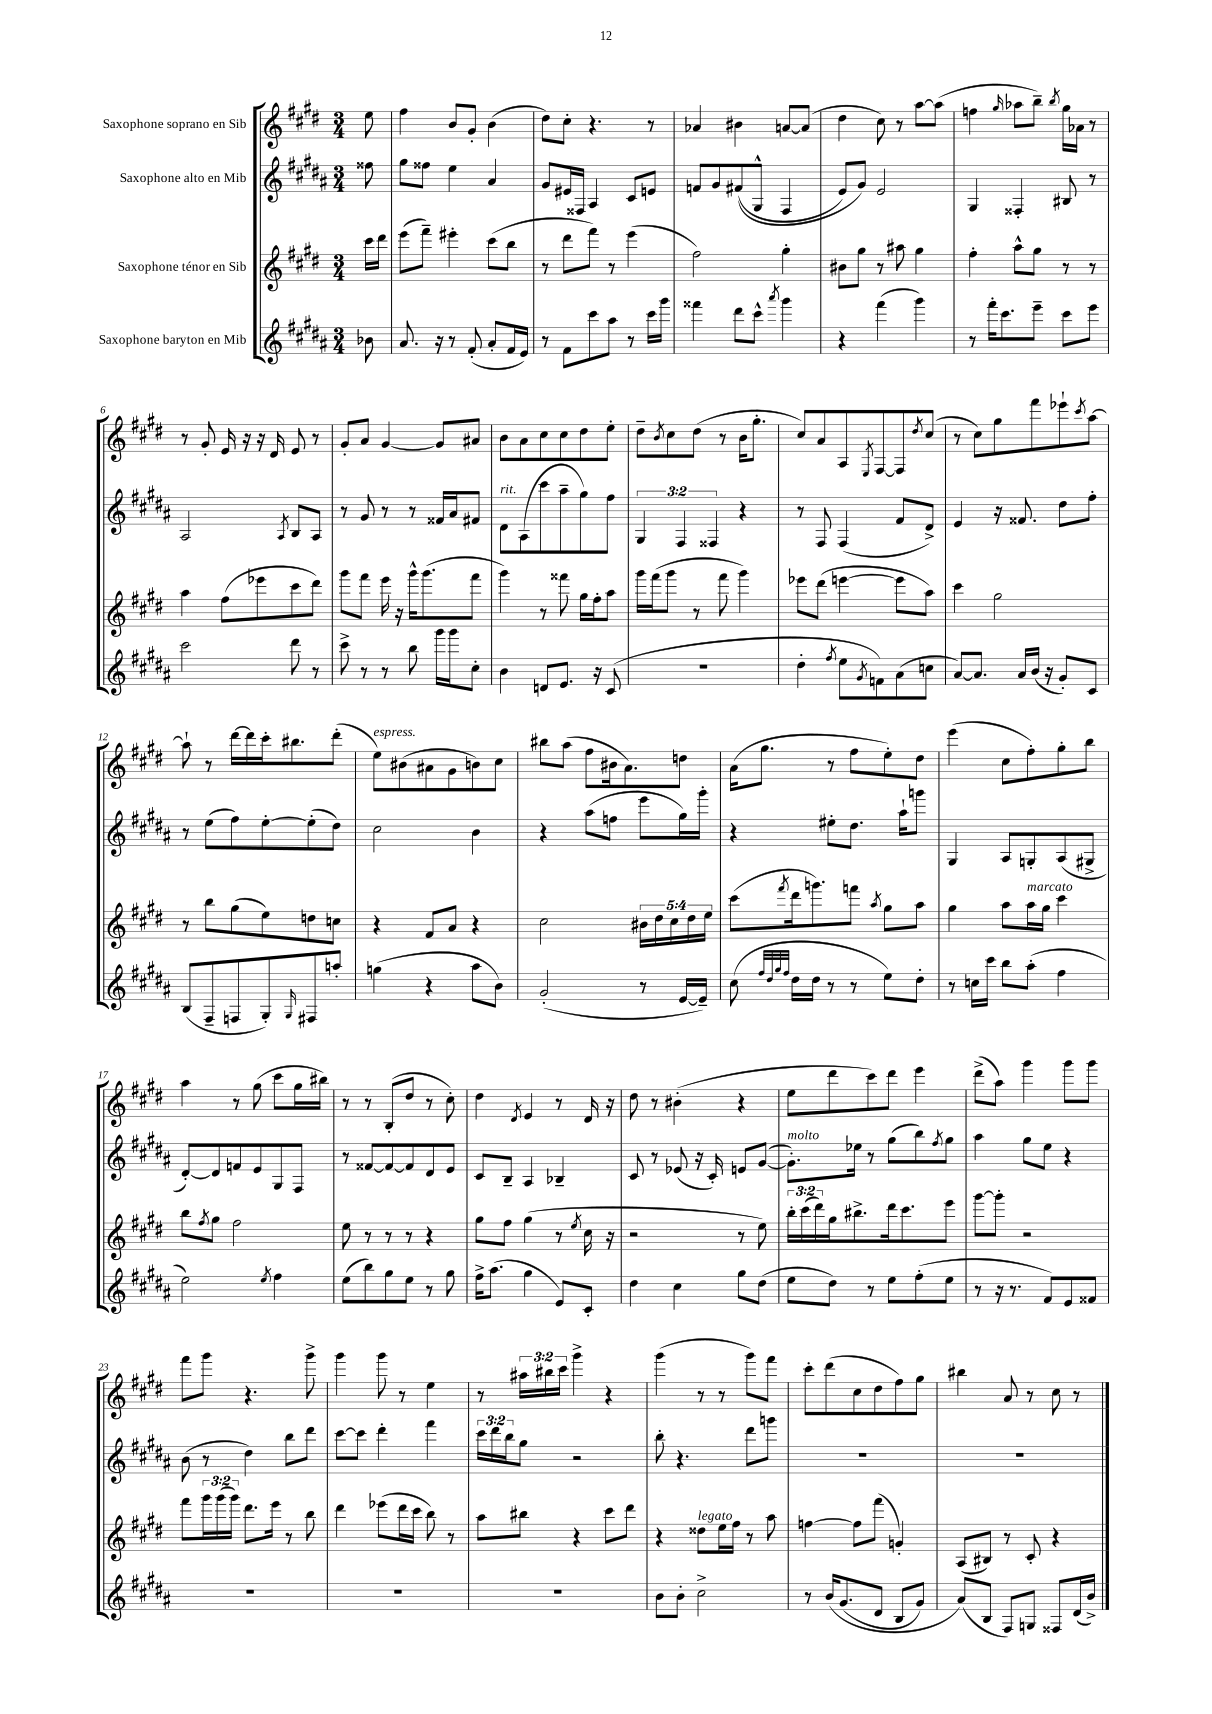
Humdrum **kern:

**kern	**kern	**kern	**kern
*staff4	*staff3	*staff2	*staff1
*clefG2	*clefG2	*clefG2	*clefG2
*k[f#c#g#d#a#]	*k[f#c#g#d#]	*k[f#c#g#d#a#]	*k[f#c#g#d#]
*M3/4	*M3/4	*M3/4	*M3/4
8b-	16ccc#	8ff##	8ee
.	16ddd#	.	.
=	=	=	=
8.a#	(8eee	8gg#	4ff#
.	8fff#~)	8ff##	.
16r	.	.	.
8r	4eee#'	4ee	8b
(8f#'	.	.	8g#'
8a#'	(8ccc#	4a#	(4b
16f#	8bb	.	.
16e)	.	.	.
=	=	=	=
8r	8r	8g#	8dd#)
8f#	8ddd#	16e#	8cc#'
.	.	16F##	.
8ccc#	8fff#)	4A#	4.r
8aa#	8r	.	.
8r	(4eee	8c#	.
16ccc#	.	8e	8r
16ggg#	.	.	.
=	=	=	=
4fff##	2ff#)	8f	4a-
.	.	8g#	.
8ddd#	.	&((8f#	4b#
8ccc#^^	.	8G#^^	.
8qaaa#	.	.	.
4ggg#	4gg#'	4F#	[8a
.	.	.	(8a]
=	=	=	=
4r	8b#	8e)	4dd#
.	8gg#	8g#&)	.
(4fff#	8r	2e	8cc#)
.	8aa#	.	8r
4ggg#)	4gg#	.	[8aa
.	.	.	(8aa]
=	=	=	=
8r	4ff#'	4G#	4ff
16fff#'	.	.	.
8.ccc#	.	.	.
.	.	.	16qqgg#
.	8aa^^	4F##'	8aa-
8eee~	8gg#	.	8bb~)
.	.	.	8qbb
8ccc#	8r	8B#	16gg#
.	.	.	16a-
8eee	8r	8r	8r
=	=	=	=
2ccc#	4aa	2A#	8r
.	.	.	8g#'
.	(8ff#	.	16e
.	.	.	16r
.	8eee-	.	16r
.	.	.	16d#
.	.	8qA#	.
8ddd#	8ccc#	8B	8e
8r	8ddd#)	8A#	8r
=	=	=	=
8ccc#^	8ggg#	8r	8g#'
8r	8fff#	8g#	8a
8r	16eee	8r	[4g#
.	16r	.	.
8bb	16ggg#^^	8r	.
.	(8.ggg#	.	.
16ggg#	.	16f##	8g#]
16ggg#	.	16a#	.
8cc#'	8fff#	8f#	8a#
=	=	=	=
4b	4ggg#)	8d#	8b
.	.	(8A#	8a
8d	8r	8ccc#	8cc#
8.e	8fff##	8aa#~	8cc#
.	16gg#	8gg#)	8dd#
16r	16ff#'	.	.
(8c#	8aa	8ff#	8ee'
=	=	=	=
2.r	16ggg#	6G#	8dd#~
.	(16fff#	.	.
.	.	.	8qb
.	8ggg#	.	8cc#
.	.	6F#	.
.	8r	.	(8dd#
.	.	6F##	.
.	8fff#	.	8r
.	4ggg#)	4r	16b
.	.	.	8.gg#'
=	=	=	=
4dd#'	8eee-	8r	8cc#)
.	(8ddd#	8F#	8a
8qff#	.	.	.
8ee	[4eee	(4F#	8A
8qg#	.	.	8qE
8f)	.	.	[8F#
(8a#	8eee]	8f#	8F#]
.	.	.	8qdd#
8cc	8aa)	8d#^)	(8cc#
=	=	=	=
[8a#)	4ccc#	4e	8r
8.a#]	.	.	8cc#)
.	2gg#	16r	8gg#
16a#	.	8.f##	.
(16b	.	.	8fff#
16r	.	.	.
8g#')	.	8dd#	8eee-`
.	.	.	8qccc#
8c#	.	8ff#'	[8aa
=	=	=	=
(8B	8r	8r	8aa`]
8F#~	8bb	(8ee	8r
8F	(8gg#	8ff#)	[16ddd#
.	.	.	16ddd#]
8G#')	8ee)	[8ee'	16ccc#'
.	.	.	8.bb#
16qqG#	.	.	.
8F#	8dd	(8ee']	.
8aa'	8cc	8dd#)	(8ddd#'
=	=	=	=
(4gg	4r	2cc#	8ee)
.	.	.	(8b#
4r	8f#	.	8a#
.	8a	.	8g#
8aa#	4r	4b	8b)
8b)	.	.	8cc#
=	=	=	=
(2g#'	2cc#	4r	8bb#
.	.	.	(8aa
.	.	(8aa#	8ff#
.	.	8ff	16b#
.	.	.	8.a)
8r	20b#	8eee	.
.	20dd#	.	.
.	20cc#	.	.
[16e	.	16gg#)	8dd
.	20dd#	.	.
16e~])	.	16ggg#'	.
.	20ee	.	.
=	=	=	=
(8cc#	(8ccc#	4r	(16a
.	.	.	8.gg#
32qqff#	.	.	.
32qqdd#	.	.	.
32qqgg#	.	.	.
32qqff#	8qfff#	.	.
16dd#	16ddd#	.	.
16dd#	8.ggg)	.	.
8r	.	8ee#'	8r
8r	8fff	8.dd#	8ff#
.	8qaa	.	.
8ee)	8gg#	.	8ee')
.	.	16aa#`	.
8dd#'	8aa	8ggg	8dd#
=	=	=	=
8r	4gg#	4G#	(4eee
16cc	.	.	.
16ccc#	.	.	.
8bb	8aa	8A#	8cc#
(8aa#'	16aa	8G'	8ff#')
.	16gg#	.	.
4ff#	4ccc#	(8A#	8gg#'
.	.	8G#^	8bb
=	=	=	=
2ee)	8bb	[8d#')	4aa
.	8qff#	.	.
.	8gg#	8d#]	.
.	2ff#	8f	8r
.	.	8e	(8gg#
8qee	.	.	.
4ff#	.	8G#	8ccc#
.	.	8F#	16gg#
.	.	.	16bb#)
=	=	=	=
(8ee	8ee	8r	8r
8bb)	8r	[8f##	8r
8gg#	8r	8f##_	(8B'
8ee	8r	8f##]	8dd#
8r	4r	8d#	8r
8gg#	.	8e	8cc#')
=	=	=	=
16ff#^	8gg#	8c#	4dd#
(8.aa#	.	.	.
.	8ff#	8B~	.
.	.	.	8qd#
4gg#	(4gg#	4A#	4e
8e)	8r	4B-~	8r
.	8qee	.	.
8c#'	16cc#	.	16d#
.	16r	.	16r
=	=	=	=
4dd#	2r	8c#	8dd#
.	.	8r	8r
4cc#	.	(8e-	(4b#'
.	.	16r	.
.	.	16c#')	.
8gg#	8r	8e	4r
(8dd#	8ee)	([8g#	.
=	=	=	=
8ee	24bb'	8.g#'])	8ee
.	(24ccc#	.	.
.	24ddd#)	.	.
8dd#)	16gg#	.	8ddd#
.	8.bb#^	16ee-	.
8r	.	8r	8ccc#)
8ee	16ddd#	(8gg#	8ddd#
.	8.ccc#	.	.
(8ff#'	.	8bb)	4eee
.	.	8qff#	.
8ee	8eee	8gg#	.
=	=	=	=
8r	[8ggg#	4aa#	(8ddd#^
16r	8ggg#']	.	8aa)
8.r	.	.	.
.	2r	8gg#	4ggg#
8f#)	.	8ee	.
8e	.	4r	8ggg#
8f##	.	.	8ggg#
=	=	=	=
2.r	8fff#	(8b	8fff#
.	24ggg#	8r	8ggg#
.	(24ggg#	.	.
.	24ggg#)	.	.
.	8.ddd#	4dd#)	4.r
.	16eee	.	.
.	8r	8bb	.
.	8bb	8ddd#	8ggg#^
=	=	=	=
2.r	4ddd#	[8ccc#	4ggg#
.	.	8ccc#]	.
.	(8eee-	4ddd#'	8ggg#
.	16ddd#	.	8r
.	16ccc#	.	.
.	8bb)	4fff#	4ee
.	8r	.	.
=	=	=	=
2.r	8aa	24ccc#	8r
.	.	24ddd#	.
.	.	24bb	.
.	8bb#	8gg#	24aa#
.	.	.	24bb#
.	.	.	24ccc#
.	4r	2r	4ggg#^
.	8ccc#	.	4r
.	8ddd#	.	.
=	=	=	=
8b	4r	8bb'	(4ggg#
8b'	.	4.r	.
2cc#^	8dd##	.	8r
.	16ee	.	8r
.	16ff#	.	.
.	8r	8ddd#	8ggg#)
.	8aa	8ggg	8fff#
=	=	=	=
8r	[4ff	2.r	8ccc#'
&(16b	.	.	(8ddd#
(8.g#	.	.	.
.	8ff]	.	8cc#
8d#	(8fff#	.	8dd#
8B	4g')	.	8ff#)
8g#)	.	.	8gg#
=	=	=	=
(8a#&)	(8A	2.r	4bb#
8B	8B#)	.	.
8F#)	8r	.	8a
8G	8c#'	.	8r
8F##	4r	.	8cc#
(16d#	.	.	8r
16b^)	.	.	.
==	==	==	==
*-	*-	*-	*-
